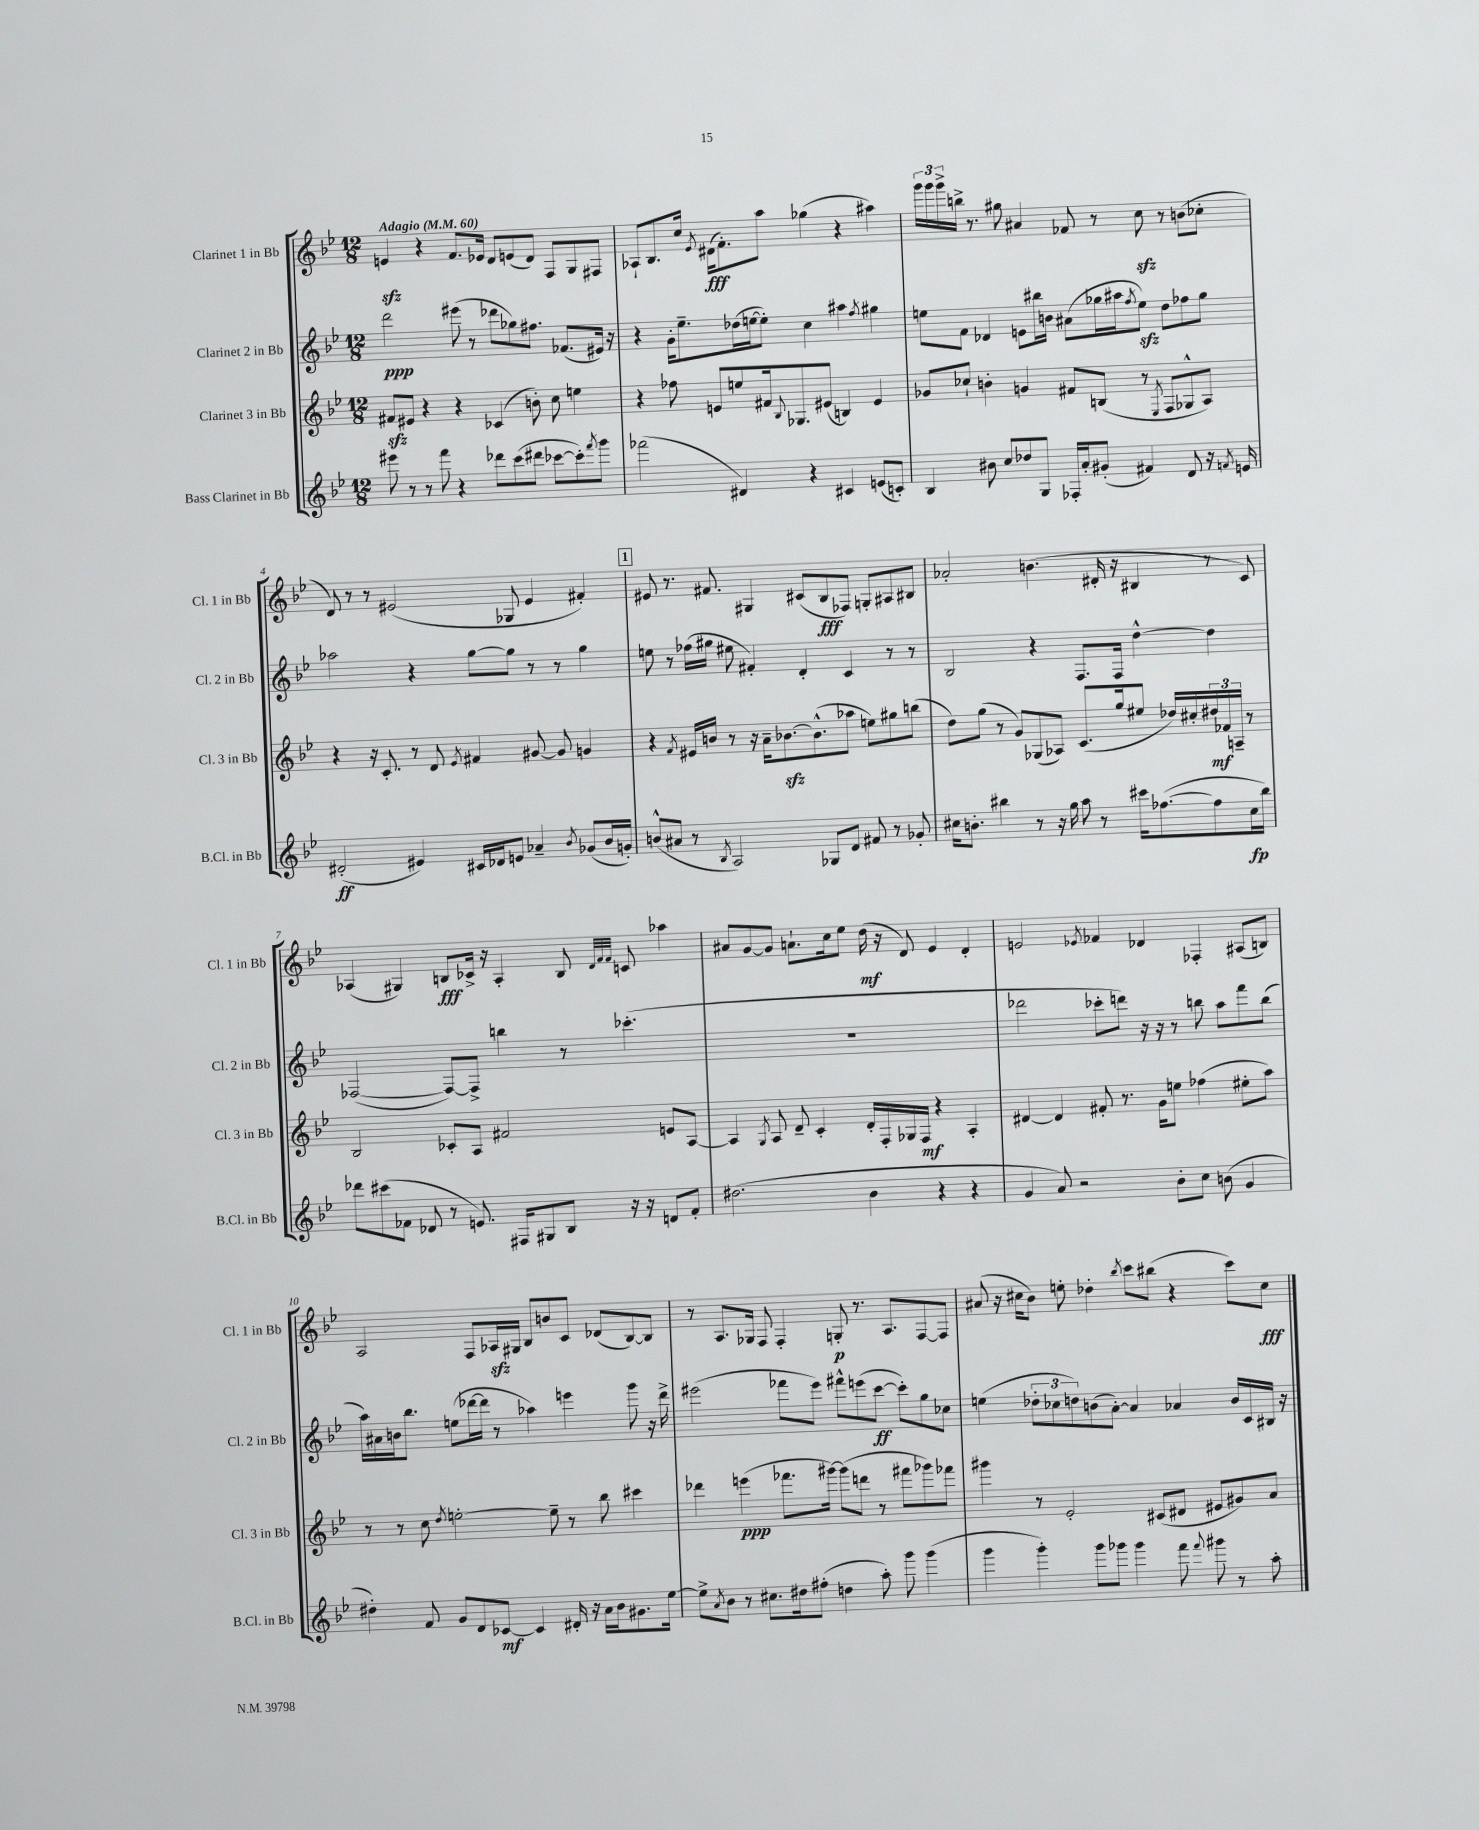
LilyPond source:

<<
\new StaffGroup <<
\new Staff = "s0" \with { instrumentName = "Clarinet 1 in Bb" shortInstrumentName = "Cl. 1 in Bb" } {
    \clef treble \key bes \major \numericTimeSignature \time 12/8 \tempo "Adagio" 4 = 60
    e'4\sfz r4 f'8. ees'16 d'8 e'8( d'8) f8 g8 fis8 |
    aes8-! bes8. c''16 \acciaccatura { ees'8 } dis'16\fff( f'8.-.) a''8 ges''4( r4 ais''4) |
    \tuplet 3/2 { g'''16 g'''16 g'''16-> } b''16-> r8. gis''8 ais'4 fes'8 r8 c''8\sfz r8 b'8( ces''8-. |
    d'8) r8 r8 eis'2( ges8 eis'4 fis'4-.) |
    \mark \markup { \box "1" } eis'8 r8. fis'8. gis4 cis'8( bes8\fff fes8) g8-. ais8 bis8 |
    aes'2-. b'4.( dis'16-. r16 bis4 r8 c'8) |
    aes4( gis4) b8\fff ces'16-> r16 aes4-. b8 \grace { d'32 f'32 f'32 } c'8 aes''4 |
    ais'8 g'8~ g'8 a'8.-! c''16 ees''8 d''16\mf( r16 d'8) ees'4 d'4-. |
    e'2 \acciaccatura { ees'8 } fes'4 des'4 fes4-. ais8( b8) |
    a2 f8 aes16\sfz gis16 bes8 b'8 c'8 des'8( bes8~) bes8 |
    r8 a8. ges16 f8 f4-. g8-.\p r8. a8. f8~ f8 |
    ais'8( r16 cis''16 bes'8) e''8-. des''4-. \acciaccatura { bes''8 } c'''8 bis''8( r4 c'''8) cis''8\fff \bar "|." |
}
\new Staff = "s1" \with { instrumentName = "Clarinet 2 in Bb" shortInstrumentName = "Cl. 2 in Bb" } {
    \clef treble \key bes \major \numericTimeSignature \time 12/8
    d'''2\ppp eis'''8( r8 des'''8 ges''8) fis''8. fes'8.( eis'16) r16 |
    r4 g'16-. ees''8.-- des''16( e''16~ e''8-.) c''4 ais''4 \acciaccatura { f''8 } gis''4 |
    e''8 f'8 des'4 e'8 bis''16 b'16 ais'8( ges''16 ais''16 \acciaccatura { f''8 } e''8\sfz) d''8 fes''8 ges''8 |
    aes''2 r4 g''8~ g''8 r8 r8 g''4 |
    \mark \markup { \box "1" } e''8 r8 fes''16( gis''16 eis''8 fis'4-.) d'4-. c'4 r8 r8 |
    bes2 r4 f8. f16 d''4~-^ d''4 |
    fes2~( fes8~) fes8-> b''4 r8 ces'''4.-.( |
    R1. |
    des'''2 ces'''8-. d'''8) r16 r16 r8 b''8 a''8 f'''8 b''8( |
    a''16) ais'16 b'16 bes''8. e''8( des'''16~ des'''16 r8 aes''4) e'''4 g'''8 r16 des'''16-> |
    eis'''2( fes'''8 eis'''8) fis'''8-^ e'''8( c'''8~\ff c'''8-.) g''8 ces''8 |
    e''4( \tuplet 3/2 { des''8-. ces''8 d''8) } b'8( a'8~-.) a'4 aes'4 b'16 c'16 bis16 r16 \bar "|." |
}
\new Staff = "s2" \with { instrumentName = "Clarinet 3 in Bb" shortInstrumentName = "Cl. 3 in Bb" } {
    \clef treble \key bes \major \numericTimeSignature \time 12/8
    fis'8\sfz eis'8 r4 r4 ces'4( b'8-.) c''8 e''4 |
    r4 fes''8 e'8 e''8 fis'16 \appoggiatura { bes8 } ges8. eis'8( b4) eis'4 |
    ges'8 ces''8-! b'4-. g'4 fis'8 b8( r8 \acciaccatura { ees8 } f8 ges8-^ a8) |
    r4 r16 c'8.-. r8 d'8 \acciaccatura { ees'8 } fis'4 gis'8~ gis'8 g'4 |
    \mark \markup { \box "1" } r4 \acciaccatura { f'8 } eis'16 b'16 r8 r16 a'16-- bes'8.~\sfz bes'8.-^( aes''8 e''8) gis''8 b''8( |
    d''8) g''8( r8 g'8) ges8( aes8) c'8.( g''16 eis''8 des''16) cis''16-. \tuplet 3/2 { dis''16\mf fes'16 a16-- } r8 |
    bes2 ces'8-. a8 fis'2 e'8 a8~ |
    a4 \acciaccatura { g8 } a8 d'8-- c'4-. d'16-. f16-. ges16 f16\mf r4 a4-. |
    dis'4~ dis'4 fis'8-. r8. g'16 e''8 fes''4( eis''8-. a''8) |
    r8 r8 c''8 \acciaccatura { d''8 } e''2~-. e''8-- r8 bes''8 cis'''4 |
    des'''4 e'''4\ppp( fes'''8. gis'''16~) gis'''8( d'''8 r8 fis'''8 ges'''8) fes'''8 |
    gis'''4 r8 ees'2-. cis'8( dis'8 eis'8 gis'8) a'8 \bar "|." |
}
\new Staff = "s3" \with { instrumentName = "Bass Clarinet in Bb" shortInstrumentName = "B.Cl. in Bb" } {
    \clef treble \key bes \major \numericTimeSignature \time 12/8
    eis'''8 r8 r8 f'''8 r4 des'''8 c'''8( dis'''8 ces'''8~ ces'''8-.) \acciaccatura { f'''8 } g'''8 |
    fes'''2( dis'4) r4 cis'4 e'8( c'8-.) |
    bes4 bis'8 c''8 des''8 g8 fes16-. a'16-. gis'8-.( fis'4) d'8 r16 \acciaccatura { f'8 } e'16 |
    dis'2-.\ff( eis'4) cis'16 des'16 e'8 aes'4-- \acciaccatura { bes'8 } ges'8( bes'16 g'16-.) |
    \mark \markup { \box "1" } b'8-^( ais'8 r8 \acciaccatura { bes8 } a2) ges8 d'8 fis'8 r8 ges'8-. |
    cis''16 b'8.-. bis''4 r8 r16 g''16 a''8 r8 cis'''16 fes''8.~( fes''8 cis''16\fp bis''16) |
    des'''8 cis'''8( fes'8 des'8 r8 e'8.) fis16 gis8 bes8 r16 r16 d'8 fes'8-. |
    dis''2.( bes'4 r4 r4 |
    g'4 a'8) r2 bes'8-. c''8 b'8( g'4 |
    dis''4-.) f'8 g'8 d'8 ces'8~\mf ces'4 dis'16-. r16 a'16 bes'16 gis'8. ees''16~ |
    ees''8-> \acciaccatura { a'8 } bes'8 r8 cis''8. dis''16 fis''8-.( d''4 a''8-.) g'''8 g'''4( |
    g'''4 g'''4-.) g'''8 ges'''8 ges'''4 f'''8 \appoggiatura { f'''8 } gis'''8 r8 a''8-. \bar "|." |
}
>>
>>
